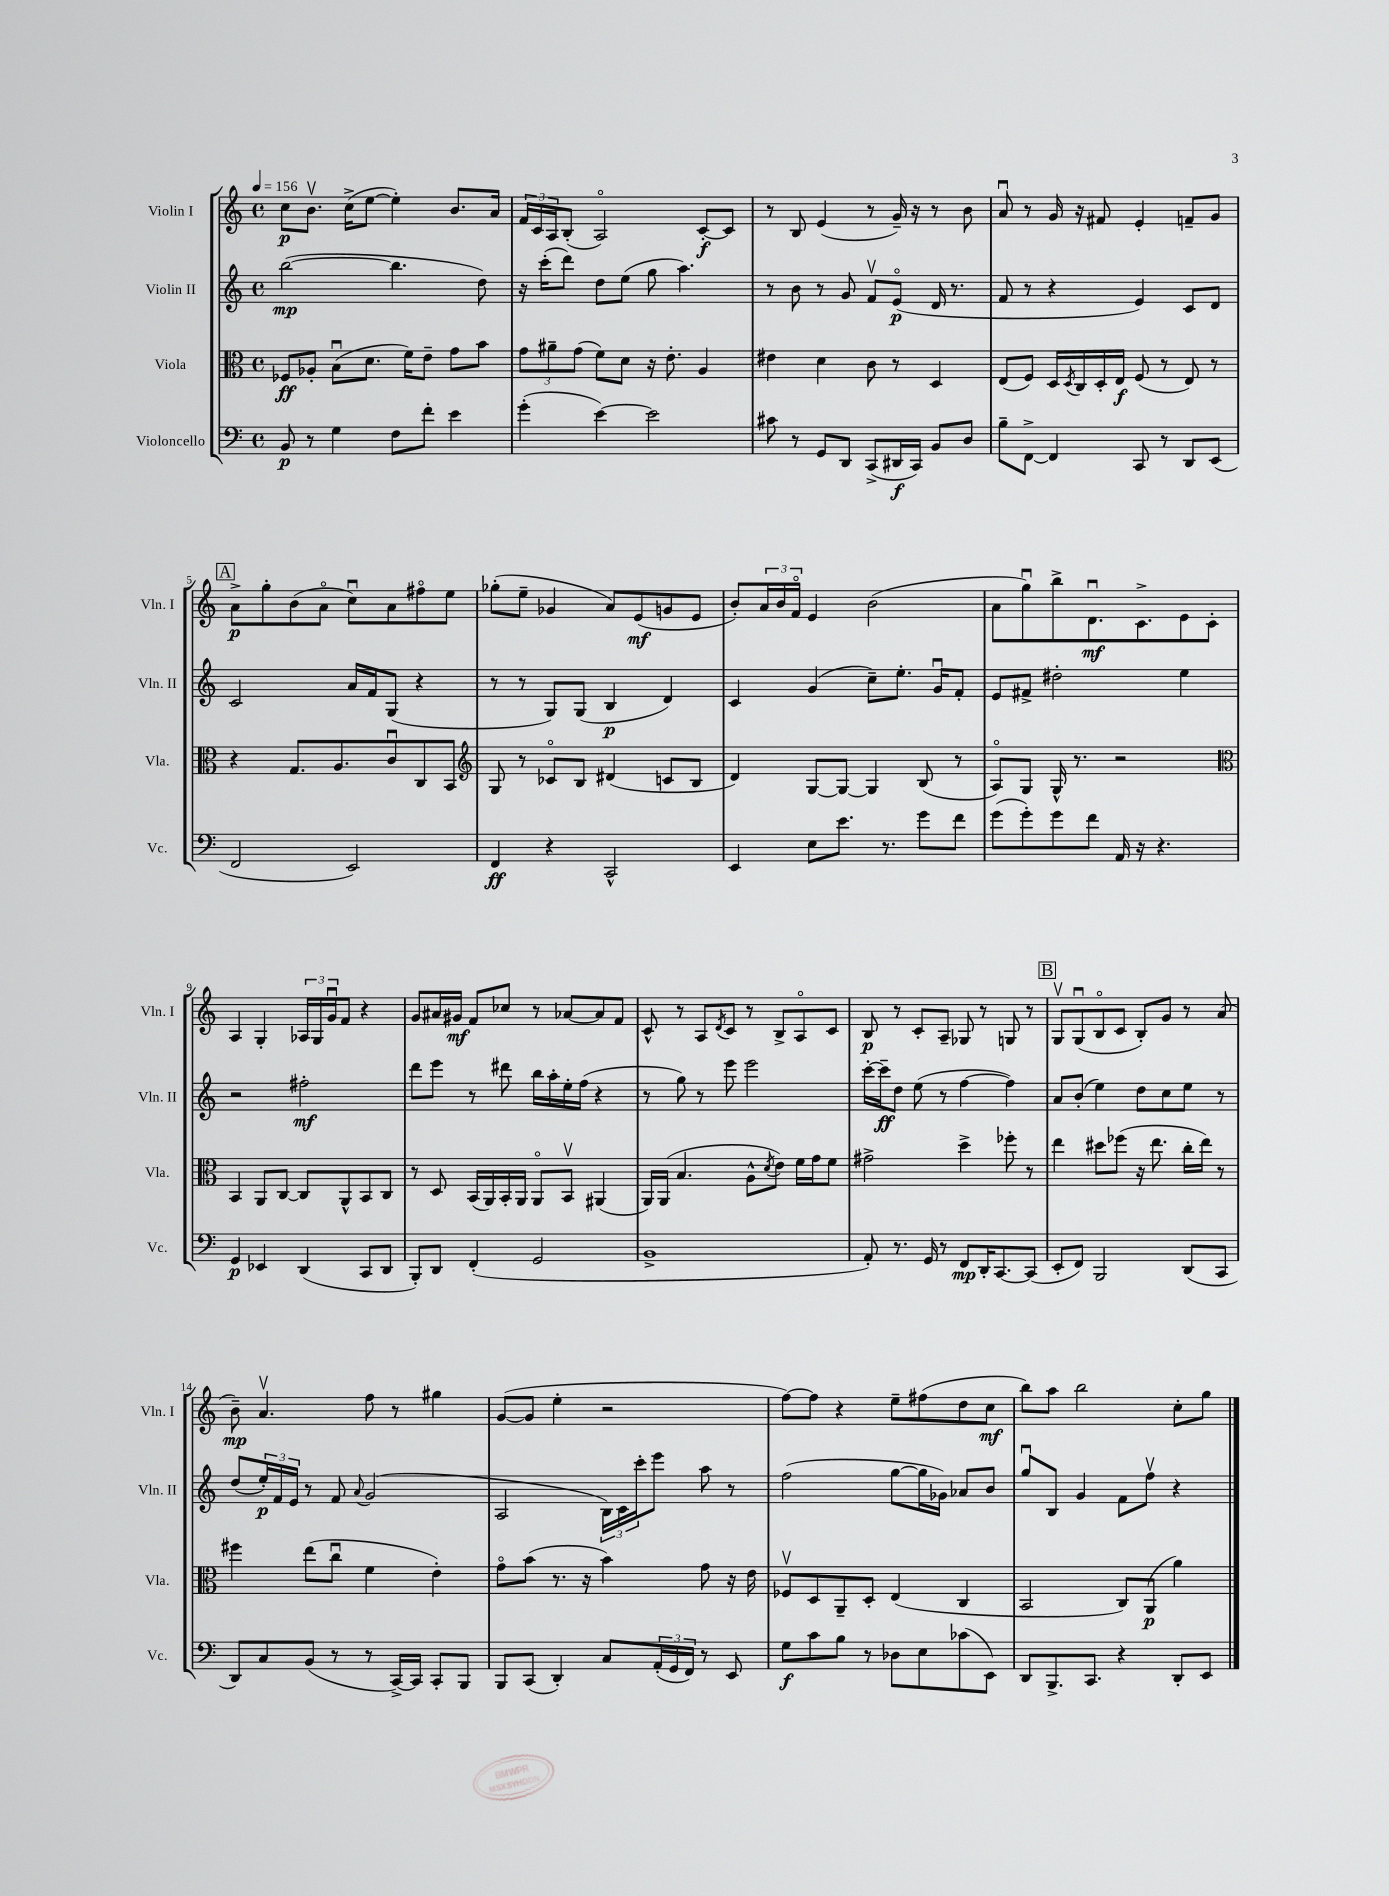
<<
\new StaffGroup <<
\new Staff = "s0" \with { instrumentName = "Violin I" shortInstrumentName = "Vln. I" } {
    \clef treble \key c \major \defaultTimeSignature \time 4/4 \tempo 4 = 156
    c''8\p b'8.\upbow c''16->( e''8~ e''4-.) b'8. a'16 |
    \tuplet 3/2 { f'16 c'16 a16 } b8-.( a2\flageolet) c'8~-.\f c'8 |
    r8 b8 e'4( r8 g'16--) r16 r8 b'8 |
    a'8\downbow r8 g'16 r16 fis'8 e'4-. f'8-- g'8 |
    \mark \markup { \box "A" } a'8->\p g''8-. b'8( a'8\flageolet c''8\downbow) a'8 fis''8\flageolet e''8 |
    ges''8-.( e''8-- ges'4 a'8) e'8\mf( g'8 e'8 |
    b'8-.) \tuplet 3/2 { a'16 b'16 f'16\flageolet } e'4 b'2( |
    a'8 g''8\downbow) b''8-> d'8.\downbow\mf c'8.-> e'8 c'8-. |
    a4 g4-. \tuplet 3/2 { aes16 g16 g'16\downbow } f'8 r4 |
    g'8 ais'16 gis'16\mf f'8 ces''8 r8 aes'8~ aes'8 f'8 |
    c'8-^ r8 a8 \acciaccatura { d'8 } c'8 r8 b8-> a8\flageolet c'8 |
    b8\p r8 c'8-. a8-- ges8 r8 g8 r8 |
    \mark \markup { \box "B" } g8\upbow g8\downbow( b8\flageolet c'8 b8-.) g'8 r8 a'8( |
    b'8--\mp) a'4.\upbow f''8 r8 gis''4 |
    g'8~( g'8 e''4-. r2 |
    f''8~) f''8 r4 e''8-- fis''8( d''8 c''8\mf |
    b''8) a''8 b''2 c''8-. g''8 \bar "|." |
}
\new Staff = "s1" \with { instrumentName = "Violin II" shortInstrumentName = "Vln. II" } {
    \clef treble \key c \major \defaultTimeSignature \time 4/4
    b''2~\mp( b''4. d''8) |
    r16 c'''16-.( d'''8) d''8 e''8( g''8 a''4.) |
    r8 b'8 r8 g'8 f'8\upbow e'8\flageolet\p( d'16 r8. |
    f'8 r8 r4 e'4) c'8 d'8 |
    \mark \markup { \box "A" } c'2 a'16 f'16 g8( r4 |
    r8 r8 g8) g8( b4\p d'4) |
    c'4 g'4( c''8--) e''8.-. g'16\downbow f'8-. |
    e'8 fis'8-> dis''2-. e''4 |
    r2 fis''2-.\mf |
    d'''8 e'''8 r8 dis'''8 b''16 a''16-. e''16-. f''16( r4 |
    r8 g''8) r8 e'''8 e'''2 |
    c'''16~-. c'''16--\ff d''8 e''8( r8 f''4~ f''4) |
    \mark \markup { \box "B" } a'8 b'8-.( e''4) d''8 c''8 e''8 r8 |
    d''8( \tuplet 3/2 { e''16-.\p) f'16 e'16 } r8 f'8 \appoggiatura { a'8 } g'2( |
    a2 \tuplet 3/2 { b16) c'16 c'''16-. } e'''8 a''8 r8 |
    f''2( g''8~ g''16 ges'16) aes'8 b'8 |
    g''8\downbow b8 g'4 f'8 f''8\upbow r4 \bar "|." |
}
\new Staff = "s2" \with { instrumentName = "Viola" shortInstrumentName = "Vla." } {
    \clef alto \key c \major \defaultTimeSignature \time 4/4
    fes8\ff aes8-. b8\downbow( d'8. f'16) e'8-- g'8 b'8 |
    \tuplet 3/2 { g'8 ais'8-- g'8( } f'8) d'8 r16 e'8.-. a4 |
    eis'4 d'4 c'8 r8 d4 |
    e8( f8) d16 \acciaccatura { d8 } c16 d16-. e16\f f8( r8 e8) r8 |
    \mark \markup { \box "A" } r4 g8. a8. c'8\downbow c8 b,8 |
    \clef treble g8 r8 ces'8\flageolet b8 dis'4( c'8 b8 |
    d'4) g8~ g8~ g4 b8( r8 |
    a8\flageolet) g8 g16-^ r8. r2 |
    \clef alto b,4 a,8 c8~ c8 a,8-^ b,8 c8 |
    r8 d8 b,16( a,16) b,16-. a,16 a,8\flageolet b,8\upbow ais,4( |
    a,16) a,16( b4. a8-^ \acciaccatura { d'8 } e'8) f'16 g'16 f'8 |
    gis'2-> d''4-> fes''8-. r8 |
    \mark \markup { \box "B" } e''4 dis''8 fes''8( r16 e''8. c''16-. e''16) r8 |
    fis''4 e''8( c''8\downbow f'4 e'4-.) |
    g'8\flageolet b'8( r8. r16 b'4) g'8 r16 e'16 |
    fes8\upbow d8 a,8-- d8-. e4( c4 |
    b,2 c8) a,8\p( a'4) \bar "|." |
}
\new Staff = "s3" \with { instrumentName = "Violoncello" shortInstrumentName = "Vc." } {
    \clef bass \key c \major \defaultTimeSignature \time 4/4
    b,8\p r8 g4 f8 f'8-. e'4 |
    g'4-.( e'4~) e'2 |
    cis'8 r8 g,8 d,8 c,8->( dis,16\f c,16) b,8 d8 |
    b8-- f,8~-> f,4 c,8 r8 d,8 e,8( |
    \mark \markup { \box "A" } f,2 e,2) |
    f,4\ff r4 c,2-^ |
    e,4 e8 e'8. r8. g'8 f'8 |
    g'8( g'8-.) g'8 f'8 a,16 r16 r4. |
    g,4\p ees,4 d,4( c,8 d,8 |
    b,,8-.) d,8 f,4-.( g,2 |
    b,1-> |
    a,8-.) r8. g,16 r8 f,8\mp d,16-. c,8.~ c,8( |
    \mark \markup { \box "B" } e,8-. f,8) b,,2 d,8( c,8 |
    d,8) c8 b,8( r8 r8 c,16~->) c,16 c,8-. b,,8 |
    b,,8 c,8( d,4-.) c8 \tuplet 3/2 { a,16-.( g,16 f,16) } r8 e,8 |
    g8\f c'8 b8 r8 des8 e8 ces'8( e,8) |
    d,8 b,,8.-> c,8. r4 d,8-. e,8 \bar "|." |
}
>>
>>
